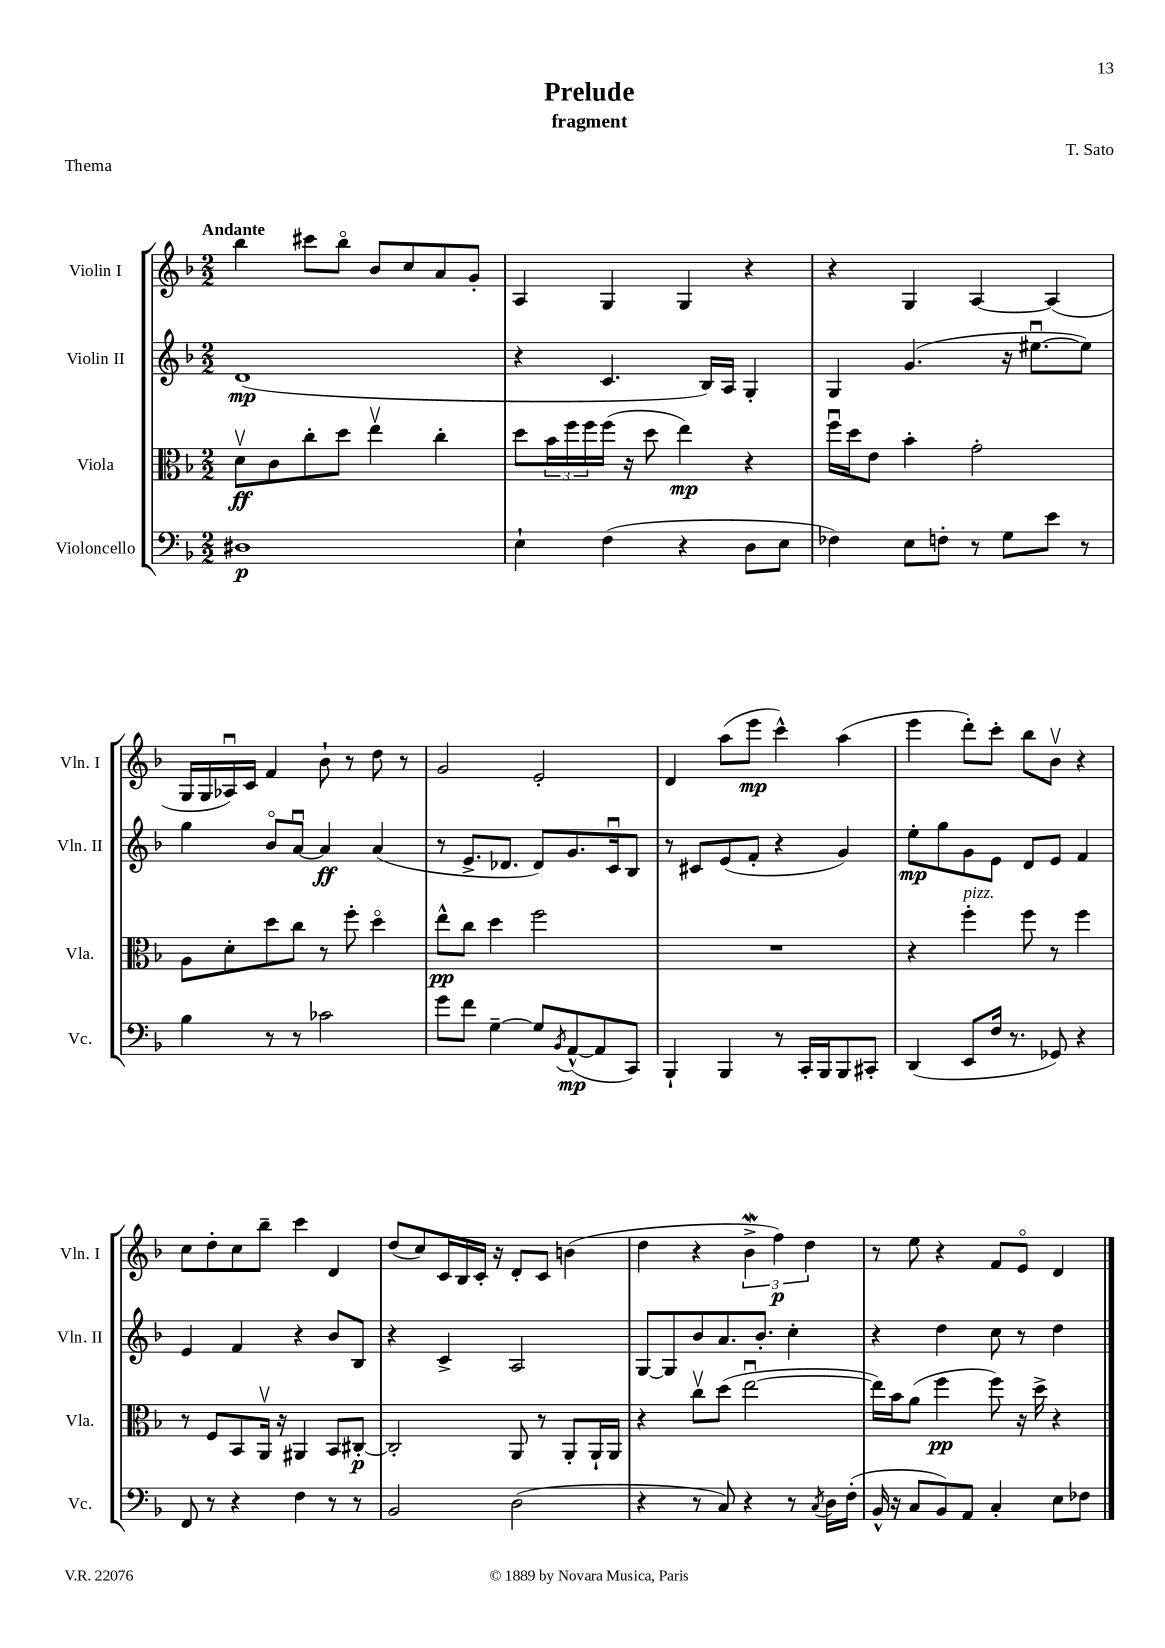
\header { title = "Prelude" composer = "T. Sato" subtitle = "fragment" piece = "Thema" }
<<
\new StaffGroup <<
\new Staff = "s0" \with { instrumentName = "Violin I" shortInstrumentName = "Vln. I" } {
    \clef treble \key f \major \numericTimeSignature \time 2/2 \tempo "Andante"
    bes''4 cis'''8 bes''8\flageolet bes'8 c''8 a'8 g'8-. |
    a4 g4 g4 r4 |
    r4 g4 a4~ a4( |
    g16 g16 aes16\downbow) c'16 f'4 bes'8-! r8 d''8 r8 |
    g'2 e'2-. |
    d'4 a''8( e'''8\mp c'''4-^) a''4( |
    e'''4 d'''8-.) c'''8-. bes''8 bes'8\upbow r4 |
    c''8 d''8-. c''8 bes''8-- c'''4 d'4 |
    d''8( c''8) c'16 bes16 c'16-. r16 d'8-. c'8 b'4( |
    d''4 r4 \tuplet 3/2 { bes'4->\mordent f''4\p) d''4 } |
    r8 e''8 r4 f'8 e'8\flageolet d'4 \bar "|." |
}
\new Staff = "s1" \with { instrumentName = "Violin II" shortInstrumentName = "Vln. II" } {
    \clef treble \key f \major \numericTimeSignature \time 2/2
    d'1\mp( |
    r4 c'4. bes16) a16 g4-. |
    g4 g'4.( r16 eis''8.~\downbow eis''8) |
    g''4 bes'8\flageolet a'8~\downbow a'4\ff a'4( |
    r8 e'8.-> des'8. des'8) g'8. c'16\downbow bes8 |
    r8 cis'8 e'8( f'8-. r4 g'4) |
    e''8-.\mp g''8 g'8 e'8 d'8 e'8 f'4 |
    e'4 f'4 r4 bes'8 bes8 |
    r4 c'4-> a2 |
    g8~ g8 bes'8 a'8. bes'8.-. c''4-. |
    r4 d''4 c''8 r8 d''4 \bar "|." |
}
\new Staff = "s2" \with { instrumentName = "Viola" shortInstrumentName = "Vla." } {
    \clef alto \key f \major \numericTimeSignature \time 2/2
    d'8\upbow\ff c'8 c''8-. d''8 e''4\upbow c''4-. |
    d''8 \tuplet 3/2 { bes'16 f''16 f''16 } f''16( r16 d''8 e''4\mp) r4 |
    f''16\downbow d''16 e'8 bes'4-. g'2-. |
    a8 d'8-. d''8 c''8 r8 f''8-. d''4\flageolet |
    e''8-^\pp c''8 d''4 f''2 |
    R1 |
    r4 f''4-.^\markup { \italic "pizz." } f''8 r8 f''4 |
    r8 f8 bes,8 a,16\upbow r16 ais,4 bes,8 cis8~-.\p |
    cis2-. a,8 r8 a,8-. a,16-! a,16 |
    r4 c''8\upbow d''8( e''2~\downbow |
    e''16) bes'16 a'8( f''4\pp f''8) r16 d''16-> r4 \bar "|." |
}
\new Staff = "s3" \with { instrumentName = "Violoncello" shortInstrumentName = "Vc." } {
    \clef bass \key f \major \numericTimeSignature \time 2/2
    dis1\p |
    e4-! f4( r4 d8 e8 |
    fes4) e8 f8-. r8 g8 e'8 r8 |
    bes4 r8 r8 ces'2 |
    g'8 f'8 g4~-- g8 \acciaccatura { bes,8 } a,8~-^\mp( a,8 c,8) |
    bes,,4-! bes,,4 r8 c,16-. bes,,16 bes,,8 cis,8-. |
    d,4( e,8 f16 r8. ges,8) r4 |
    f,8 r8 r4 f4 r8 r8 |
    bes,2 d2( |
    r4 r8 c8) r4 r8 \acciaccatura { c8 } d16 f16-.( |
    bes,16-^ r16 c8 bes,8) a,8 c4-. e8 fes8 \bar "|." |
}
>>
>>
\layout { \context { \Score \remove "Bar_number_engraver" } }
